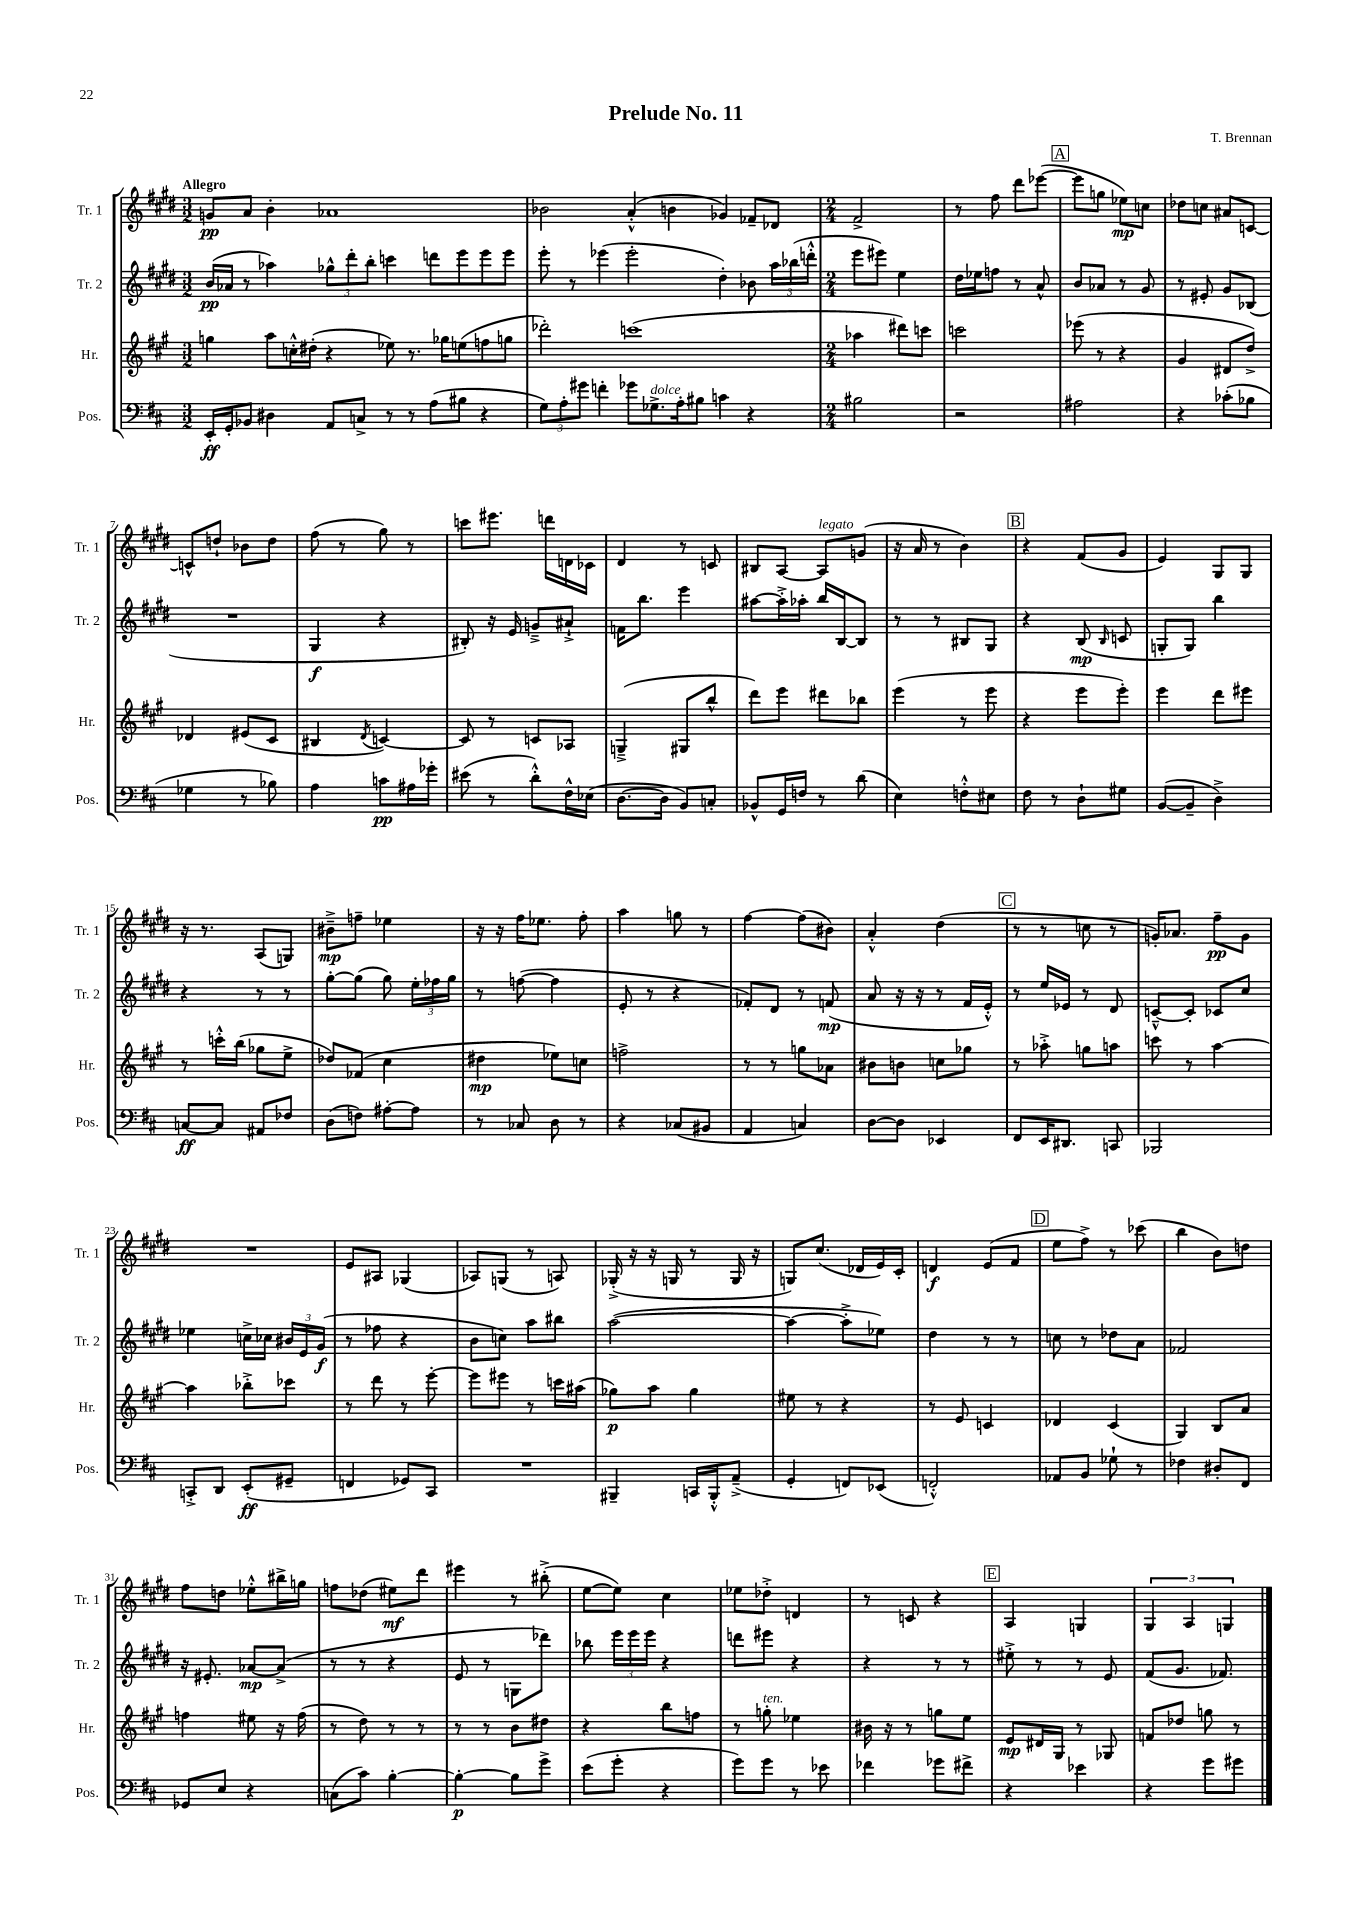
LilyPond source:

\header { title = "Prelude No. 11" composer = "T. Brennan" }
<<
\new StaffGroup <<
\new Staff = "s0" \with { instrumentName = "Tr. 1" shortInstrumentName = "Tr. 1" } {
    \clef treble \key e \major \numericTimeSignature \time 3/2 \tempo "Allegro"
    \autoBeamOff g'8[\pp a'8] b'4-. aes'1 |
    bes'2 a'4-.-^( b'4 ges'4) fes'8[-- des'8] |
    \numericTimeSignature \time 2/4 fis'2-> |
    r8 fis''8 dis'''8[ ees'''8]~( |
    \mark \markup { \box "A" } ees'''8[ g''8] ees''8[\mp) c''8] |
    des''8[ c''8] ais'8[ c'8]~ |
    c'8[-^ d''8]-! bes'8[ d''8] |
    fis''8( r8 gis''8) r8 |
    c'''8[ eis'''8.] d'''16[ d'16 ces'16] |
    dis'4 r8 c'8 |
    bis8[ a8]~ a8[^\markup { \italic "legato" } g'8]( |
    r16 a'16 r8 b'4) |
    \mark \markup { \box "B" } r4 fis'8[( gis'8] |
    e'4) gis8[ gis8] |
    r16 r8. a8[( g8]) |
    bis'8[--->\mp f''8]-- ees''4 |
    r16 r16 fis''16[ ees''8.] fis''8-. |
    a''4 g''8 r8 |
    fis''4~ fis''8[( bis'8]) |
    a'4-.-^ dis''4( |
    \mark \markup { \box "C" } r8 r8 c''8 r8 |
    g'16[-.) aes'8.] fis''8[--\pp g'8] |
    R2 |
    e'8[ ais8] ges4( |
    aes8[) g8]( r8 a8) |
    ges16-.->( r16 r16 g16 r8 g16 r16 |
    g8[) cis''8.]( des'16[ e'16) cis'16]-. |
    d'4\f e'8[( fis'8] |
    \mark \markup { \box "D" } e''8[ fis''8]->) r8 ces'''8( |
    b''4 b'8[) d''8] |
    fis''8[ d''8] ees''8[-.-^ bis''16-> g''16] |
    f''8[ des''8]( eis''8[\mf) dis'''8] |
    eis'''4 r8 bis''8-.->( |
    e''8[~ e''8]) cis''4 |
    ees''8[ des''8]-.-> d'4 |
    r8 c'8 r4 |
    \mark \markup { \box "E" } a4 g4 |
    \tuplet 3/2 { gis4 a4 g4 } \bar "|." |
}
\new Staff = "s1" \with { instrumentName = "Tr. 2" shortInstrumentName = "Tr. 2" } {
    \clef treble \key e \major \numericTimeSignature \time 3/2
    \autoBeamOff b'16[\pp( aes'16] r8 aes''4) \tuplet 3/2 { ges''8[-^ dis'''8-. b''8]-. } c'''4 d'''8[ e'''8 e'''8 e'''8] |
    e'''8-. r8 ees'''4( ees'''2-. dis''4-.) bes'8 \tuplet 3/2 { a''16[ bes''16( d'''16]-.-^ } |
    \numericTimeSignature \time 2/4 e'''8[ eis'''8]) e''4 |
    dis''16[ ees''16 f''8] r8 a'8-^ |
    \mark \markup { \box "A" } b'8[ aes'8] r8 gis'8 |
    r8 eis'8-. gis'8[ bes8]( |
    R2 |
    gis4\f r4 |
    bis8-.) r16 e'16 g'8[---> ais'8]-!-> |
    f'16[ b''8.] e'''4 |
    ais''8[~ ais''16-.-> aes''16]-. b''16[ b16~ b8] |
    r8 r8 bis8[ gis8] |
    \mark \markup { \box "B" } r4 b8\mp( \grace { b16 } c'8 |
    g8[-. g8]) b''4 |
    r4 r8 r8 |
    gis''8[~-. gis''8]( gis''8) \tuplet 3/2 { e''16[-. fes''16 gis''16] } |
    r8 f''8~( f''4 |
    e'8-. r8 r4 |
    fes'8[-.) dis'8] r8 f'8\mp( |
    a'8 r16 r16 r8 fis'16[ e'16]-.-^) |
    \mark \markup { \box "C" } r8 e''16[ ees'16] r8 dis'8 |
    c'8[~---^ c'8]-. ces'8[ cis''8] |
    ees''4 c''16[-> ces''16] \tuplet 3/2 { bis'16[ e'16 gis'16]\f( } |
    r8 fes''8 r4 |
    b'8[ c''8]) a''8[ bis''8] |
    a''2~( |
    a''4~ a''8[-.-> ees''8]) |
    dis''4 r8 r8 |
    \mark \markup { \box "D" } c''8 r8 des''8[ a'8] |
    fes'2 |
    r16 eis'8.-. aes'8[~\mp aes'8]->( |
    r8 r8 r4 |
    e'8 r8 g8[ des'''8]) |
    bes''8 \tuplet 3/2 { e'''16[ e'''16 e'''16] } r4 |
    d'''8[ eis'''8] r4 |
    r4 r8 r8 |
    \mark \markup { \box "E" } eis''8-.-> r8 r8 e'8 |
    fis'8[( gis'8.] fes'8.) \bar "|." |
}
\new Staff = "s2" \with { instrumentName = "Hr." shortInstrumentName = "Hr." } {
    \clef treble \key a \major \numericTimeSignature \time 3/2
    \autoBeamOff g''4 a''8[ c''16-.-^ dis''16]-.( r4 ees''8) r8. ges''16[ e''8( f''8 g''8] |
    des'''2-.) c'''1( |
    \numericTimeSignature \time 2/4 aes''4 dis'''8[) c'''8] |
    c'''2 |
    \mark \markup { \box "A" } ees'''8( r8 r4 |
    gis'4 dis'8[ d''8]->) |
    des'4 eis'8[( cis'8] |
    bis4 \acciaccatura { d'8 } c'4~) |
    c'8 r8 c'8[ aes8] |
    g4--->( gis8[ b''8]-^ |
    d'''8[) e'''8] dis'''8[ bes''8] |
    e'''4( r8 e'''8 |
    \mark \markup { \box "B" } r4 e'''8[ e'''8]-.) |
    e'''4 d'''8[ eis'''8] |
    r8 c'''16[-.-^ b''16]( ges''8[ e''8]-> |
    des''8[) fes'8]( cis''4 |
    dis''4\mp ees''8[) c''8] |
    f''2-> |
    r8 r8 g''8[ aes'8] |
    bis'8[ b'8] c''8[ ges''8] |
    \mark \markup { \box "C" } r8 aes''8-.-> g''8[ a''8] |
    c'''8 r8 a''4~ |
    a''4 bes''8[-.-> ces'''8] |
    r8 d'''8 r8 e'''8~-. |
    e'''8[ eis'''8] r8 c'''16[ ais''16]( |
    ges''8[\p) a''8] ges''4 |
    eis''8 r8 r4 |
    r8 e'8 c'4 |
    \mark \markup { \box "D" } des'4 cis'4( |
    gis4) b8[ a'8] |
    f''4 eis''8 r16 f''16( |
    r8 d''8) r8 r8 |
    r8 r8 b'8[ dis''8] |
    r4 b''8[ f''8] |
    r8 g''8-.^\markup { \italic "ten." } ees''4 |
    bis'16 r16 r8 g''8[ e''8] |
    \mark \markup { \box "E" } e'8[\mp dis'16 gis16] r8 ges8 |
    f'8[ des''8] g''8 r8 \bar "|." |
}
\new Staff = "s3" \with { instrumentName = "Pos." shortInstrumentName = "Pos." } {
    \clef bass \key d \major \numericTimeSignature \time 3/2
    \autoBeamOff e,16[-.\ff g,16-. bes,8] dis4 a,8[ c8]-> r8 r8 a8[( bis8] r4 |
    \tuplet 3/2 { g8[) a8-. gis'8] } f'4-. ges'8[ ges8.->^\markup { \italic "dolce" } a16-. bis8] c'4 r4 |
    \numericTimeSignature \time 2/4 bis2 |
    r2 |
    \mark \markup { \box "A" } ais2 |
    r4 ces'8[-.( bes8] |
    ges4 r8 bes8) |
    a4 c'8[\pp ais16 ges'16]-. |
    eis'8( r8 d'8[-.-^) fis16-^ ees16]( |
    d8.[~ d16] b,8[) c8]-. |
    bes,8[-^ g,16 f16] r8 d'8( |
    e4) f8[-.-^ eis8] |
    \mark \markup { \box "B" } fis8 r8 d8[-! gis8] |
    b,8[~( b,8]-- d4->) |
    c8[~\ff c8] ais,8[ fes8] |
    d8[( f8]) ais8[~-. ais8] |
    r8 ces8 d8 r8 |
    r4 ces8[( bis,8] |
    a,4 c4) |
    d8[~ d8] ees,4 |
    \mark \markup { \box "C" } fis,8[ e,16 dis,8.] c,8 |
    bes,,2 |
    c,8[-.-> d,8] e,8[-.\ff( gis,8]-- |
    f,4 ges,8[) cis,8] |
    R2 |
    bis,,4-- c,16[ bis,,16-.-^ a,8]--->( |
    g,4-. f,8[) ees,8]( |
    f,2-.-^) |
    \mark \markup { \box "D" } aes,8[ b,8] ges8-! r8 |
    fes4 dis8[-. fis,8] |
    ges,8[ e8] r4 |
    c8[( cis'8]) b4~-. |
    b4~-.\p b8[ g'8]-> |
    e'8[( g'8]-. r4 |
    g'8[) g'8] r8 ees'8 |
    fes'4 ges'8[ fis'8]-> |
    \mark \markup { \box "E" } r4 ees'4 |
    r4 g'8[ gis'8] \bar "|." |
}
>>
>>
